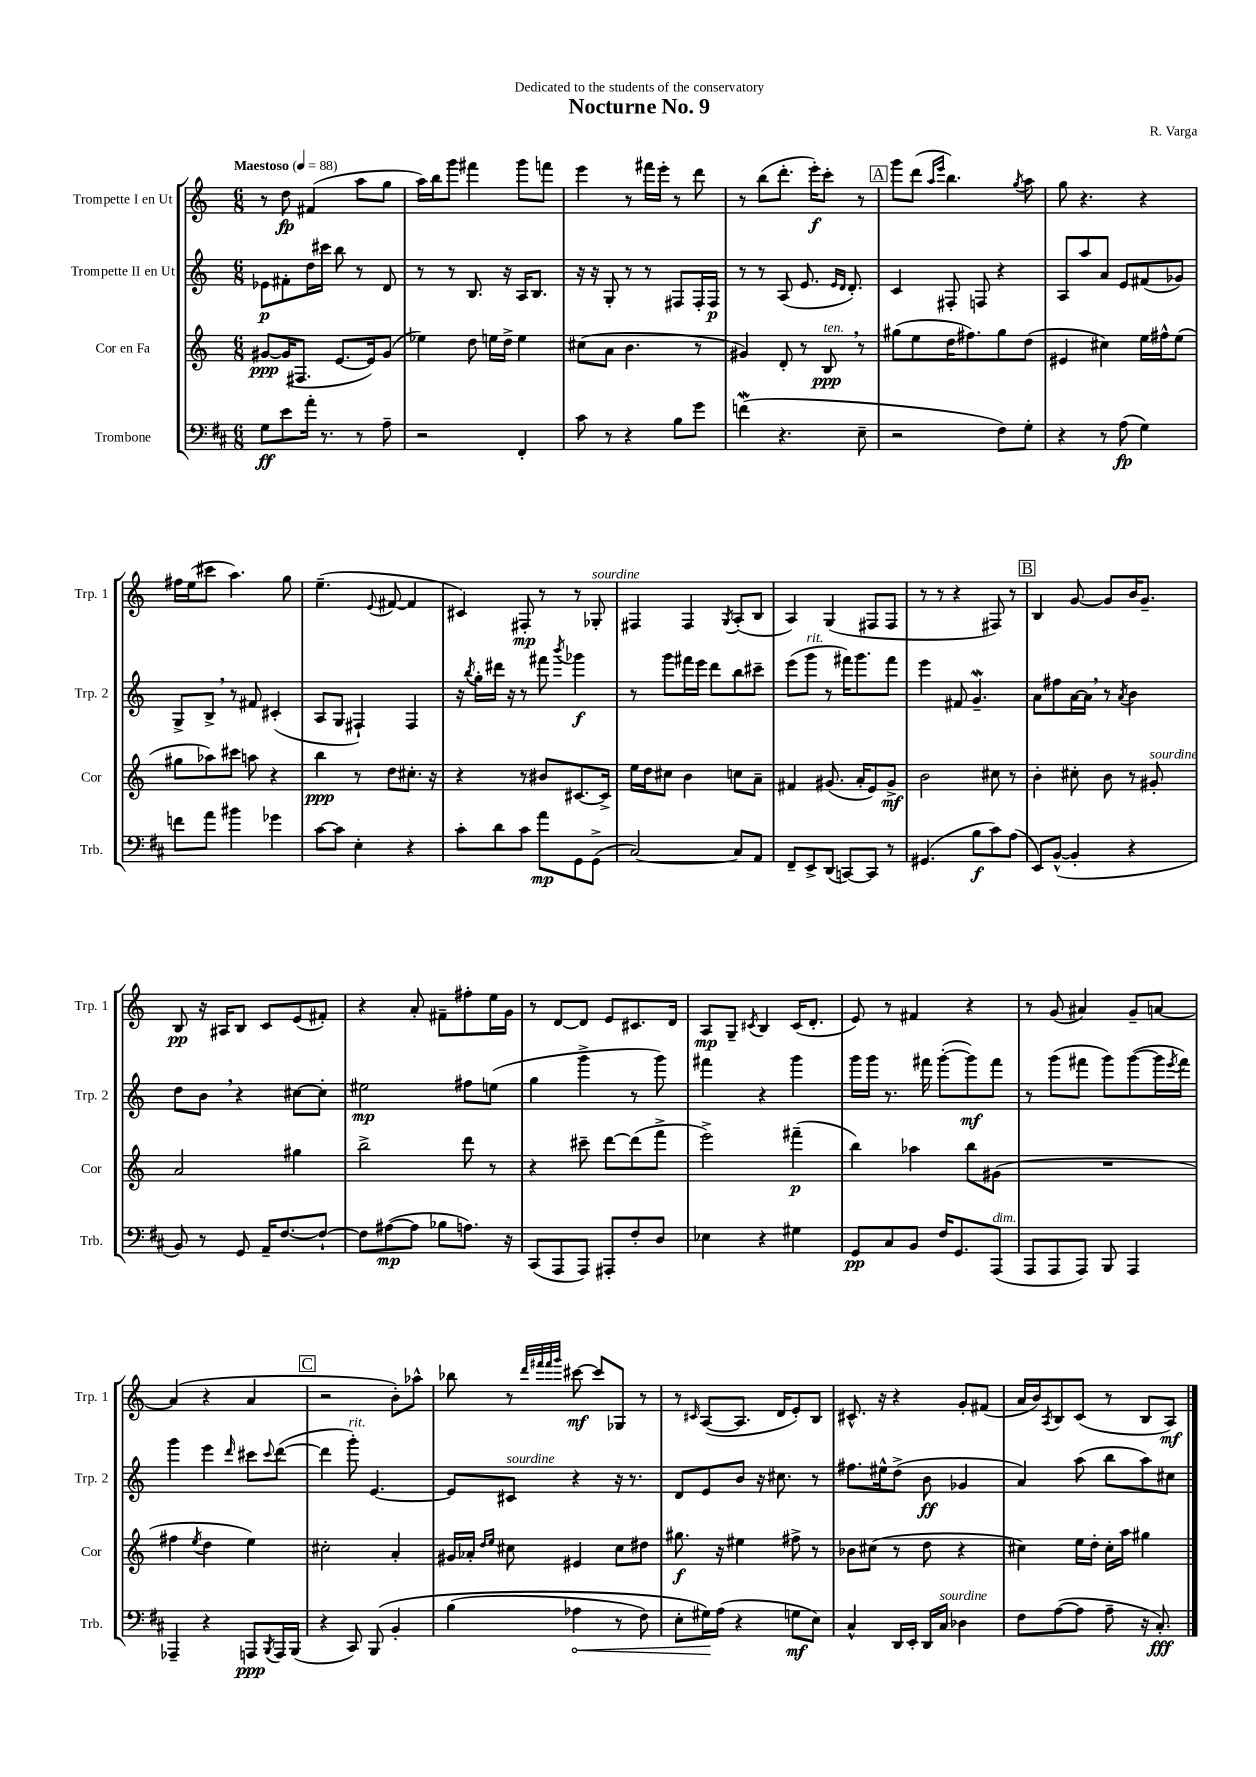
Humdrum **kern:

**kern	**dynam	**kern	**dynam	**kern	**dynam	**kern	**dynam
*part4	*part4	*part3	*part3	*part2	*part2	*part1	*part1
*staff4	*staff4	*staff3	*staff3	*staff2	*staff2	*staff1	*staff1
*I"Trombone	*	*I"Cor en Fa	*	*I"Trompette II en Ut	*	*I"Trompette I en Ut	*
*I'Trb.	*	*I'Cor	*	*I'Trp. 2	*	*I'Trp. 1	*
*clefF4	*	*clefG2	*	*clefG2	*	*clefG2	*
*k[f#c#]	*	*k[]	*	*k[]	*	*k[]	*
*M6/8	*	*M6/8	*	*M6/8	*	*M6/8	*
*MM88	*	*MM88	*	*MM88	*	*MM88	*
=1	=1	=1	=1	=1	=1	=1	=1
!	!	!	!	!	!	!LO:TX:a:B:t=Maestoso	!
8G\L	ff	[8g#X/L	ppp	8e-X\L	p	8r	.
8e\	.	(16g#/K]	.	8f#X'\	.	8dd\	fp
.	.	8.F#X/J	.	.	.	.	.
16a'\Jk	.	.	.	16dd\L	.	(4f#X/	.
8.r	.	.	.	16ccc#X\JJ	.	.	.
.	.	[8.e/L	.	8bb\	.	.	.
8r	.	.	.	8r	.	8aa\L	.
.	.	16e/k])	.	.	.	.	.
8A~\	.	(8g#/J	.	8d/	.	8gg\J	.
=2	=2	=2	=2	=2	=2	=2	=2
2r	.	4ee-X\)	.	8r	.	16aa\LL)	.
.	.	.	.	.	.	16bb\J	.
.	.	.	.	8r	.	8ggg\J	.
.	.	8dd\	.	8.B/	.	4fff#X\	.
.	.	16een\LL	.	.	.	.	.
.	.	16dd^\JJ	.	16r	.	.	.
4FF#'/	.	4ee\	.	16A/KL	.	8ggg\L	.
.	.	.	.	8.B/J	.	.	.
.	.	.	.	.	.	8fffn\J	.
=3	=3	=3	=3	=3	=3	=3	=3
8c#\	.	(8cc#X\L	.	16r	.	4eee\	.
.	.	.	.	16r	.	.	.
8r	.	8a\J	.	8G'/	.	.	.
4r	.	4.b\	.	8r	.	8r	.
.	.	.	.	8r	.	16fff#X\LL	.
.	.	.	.	.	.	16eee'\JJ	.
8B\L	.	.	.	8F#X/L	.	8r	.
8g\J	.	8r	.	16F#'/L	.	8ddd\	.
.	.	.	.	16F#/JJ	p	.	.
=4	=4	=4	=4	=4	=4	=4	=4
(4fnw\	.	4g#X/)	.	8r	.	8r	.
.	.	.	.	8r	.	(8bb\L	.
4.r	.	8d'/	.	(8A/	.	8.ddd'\J	.
.	.	8r	.	8.e/	.	.	.
.	.	.	.	.	.	16eee'\KL)	f
!	!	!LO:TX:a:i:t=ten.	!	!	!	!	!
.	.	8B,/	ppp	.	.	8ccc'\J	.
.	.	.	.	16qqe/LL	.	.	.
.	.	.	.	16qqd/JJ	.	.	.
.	.	.	.	8.d'/)	.	.	.
8E~\	.	8r	.	.	.	8r	.
!!LO:REH:place=s1:t=A
=5	=5	=5	=5	=5	=5	=5	=5
2r	.	(8gg#X\L	.	4c/	.	8ggg\L	.
.	.	8ee\	.	.	.	(8ddd\J	.
.	.	.	.	.	.	16qqaa/LL	.
.	.	.	.	.	.	16qqeee/JJ	.
.	.	16dd\K	.	8F#X'/	.	4.bb\)	.
.	.	8.ff#X\)	.	.	.	.	.
.	.	.	.	8Fn/	.	.	.
8F#\L)	.	8gg#\	.	4r	.	.	.
.	.	.	.	.	.	8qgg/	.
8G'\J	.	(8dd\J	.	.	.	8aa\	.
=6	=6	=6	=6	=6	=6	=6	=6
4r	.	4e#X/	.	8A/L	.	8gg\	.
.	.	.	.	8aa/	.	4.r	.
8r	.	4cc#X\)	.	8a/J	.	.	.
(8A\	fp	.	.	8e/L	.	.	.
4G\)	.	16ee\LL	.	(8f#X/	.	4r	.
.	.	16ff#X^^\J	.	.	.	.	.
.	.	(8ee\J	.	8g-X/J)	.	.	.
!!LO:LB:g=z
=7	=7	=7	=7	=7	=7	=7	=7
8fn\L	.	8gg#X\L	.	8G^/L	.	16ff#X\LL	.
.	.	.	.	.	.	(16ee\J	.
8a\J	.	8aa-X\)	.	8B^,/J	.	8ccc#X\J	.
4b#X\	.	8ccc#X\J	.	8r	.	4.aa\)	.
.	.	8aan\	.	8f#X/	.	.	.
4g-X\	.	4r	.	(4c#X'/	.	.	.
.	.	.	.	.	.	8gg\	.
=8	=8	=8	=8	=8	=8	=8	=8
[8c#\L	.	4bb\	ppp	8A/L	.	(4.ee~\	.
8c#\J]	.	.	.	8G/J	.	.	.
4E'\	.	8r	.	4F#X`/)	.	.	.
.	.	.	.	.	.	8qqe/	.
.	.	8dd\L	.	.	.	[8f#X/	.
4r	.	8.cc#X'\J	.	4F#/	.	4f#/]	.
.	.	16r	.	.	.	.	.
=9	=9	=9	=9	=9	=9	=9	=9
8c#'\L	.	4r	.	16r	.	4c#X/)	.
.	.	.	.	8qbb/	.	.	.
.	.	.	.	16gg'\LL	.	.	.
8d\	.	.	.	16ddd#X\JJ	.	.	.
.	.	.	.	16r	.	.	.
8c#\J	.	8r	.	8r	.	8F#X'/	mp
8a\L	mp	8b#X/L	.	8fff#X\	.	8r	.
.	.	.	.	8qbbb/	.	.	.
8GG\	.	[8.c#X/	.	4ggg-X\	f	8r	.
!	!	!	!	!	!	!LO:TX:a:i:t=sourdine	!
(8GG^\J	.	.	.	.	.	8G-X'/	.
.	.	16c#^/Jk]	.	.	.	.	.
=10	=10	=10	=10	=10	=10	=10	=10
[2C#/)	.	16ee\LL	.	8r	.	4F#X/	.
.	.	16dd\J	.	.	.	.	.
.	.	8cc#X\J	.	8ggg\L	.	.	.
.	.	4b\	.	16fff#X\L	.	4F#/	.
.	.	.	.	16eee\JJ	.	.	.
.	.	.	.	8ddd\L	.	.	.
.	.	.	.	.	.	8qG/	.
8C#/L]	.	8ccn\L	.	8bb\	.	(8A'/L	.
8AA/J	.	8a~\J	.	8ccc#X~\J	.	8B/J	.
=11	=11	=11	=11	=11	=11	=11	=11
8FF#~/L	.	4f#X/	.	(8eee\L	.	4A/)	.
!	!	!	!	!LO:TX:a:i:t=rit.	!	!	!
8EE^/	.	.	.	8ggg\J	.	.	.
(8DD/J	.	(8.g#X/	.	8r	.	(4G/	.
[8CCn/L)	.	.	.	16fff#X\KL)	.	.	.
.	.	16a'/KL	.	8.ggg\	.	.	.
8CC/J]	.	8e/)	.	.	.	8F#X/L	.
8r	.	8g#^/J	mf	8fff#\J	.	8F#/J	.
=12	=12	=12	=12	=12	=12	=12	=12
(4.GG#X/	.	2b\	.	4eee\	.	8r	.
.	.	.	.	.	.	8r	.
.	.	.	.	8f#X/	.	4r	.
8B\L	f	.	.	4.gW~/	.	.	.
8c#\)	.	8cc#X\	.	.	.	8F#X/)	.
(8A\J	.	8r	.	.	.	8r	.
!!LO:REH:place=s1:t=B
=13	=13	=13	=13	=13	=13	=13	=13
8EE/L)	.	4b'\	.	8a\L	.	4B/	.
([8BB^^/J	.	.	.	8ff#X\	.	.	.
4BB'/]	.	8cc#X'\	.	[16a\L	.	[8g/	.
.	.	.	.	16a,\JJ]	.	.	.
.	.	8b\	.	8r	.	8g/L]	.
.	.	.	.	8qa/	.	.	.
4r	.	8r	.	4b\	.	16b/K	.
.	.	.	.	.	.	8.g~/J	.
!	!	!LO:TX:a:i:t=sourdine	!	!	!	!	!
.	.	8g#X'/	.	.	.	.	.
!!LO:LB:g=z
=14	=14	=14	=14	=14	=14	=14	=14
8BB/)	.	2a/	.	8dd\L	.	8B/	pp
8r	.	.	.	8b,\J	.	16r	.
.	.	.	.	.	.	16A#X/KL	.
8GG/	.	.	.	4r	.	8B/J	.
16AA~/KL	.	.	.	.	.	8c/L	.
[8.F#/	.	.	.	.	.	.	.
.	.	4gg#X\	.	[8cc#X\L	.	(8e/	.
8F#`/J_	.	.	.	8cc#'\J]	.	8f#X'/J)	.
=15	=15	=15	=15	=15	=15	=15	=15
8F#\L]	.	2bb^\	.	2ee#X\	mp	4r	.
([8A#X\	mp	.	.	.	.	.	.
8A#\J]	.	.	.	.	.	8a'/	.
8B-X\L	.	.	.	.	.	8f#X~\L	.
8.An\J)	.	8ddd\	.	8ff#X\L	.	8ff#X'\	.
.	.	8r	.	(8een\J	.	16ee\L	.
16r	.	.	.	.	.	16g\JJ	.
=16	=16	=16	=16	=16	=16	=16	=16
(8CC#/L	.	4r	.	4gg\	.	8r	.
8AAA/	.	.	.	.	.	[8d/L	.
8AAA/J)	.	8ccc#X~\	.	4ggg^\	.	8d/J]	.
8AAA#X'/L	.	[8ddd\L	.	.	.	8e/L	.
8F#'/	.	(8ddd\]	.	8r	.	8.c#X/	.
8D/J	.	8fff^\J	.	8ggg\)	.	.	.
.	.	.	.	.	.	16d/Jk	.
=17	=17	=17	=17	=17	=17	=17	=17
4E-X\	.	2eee^\)	.	4fff#X\	.	8A/L	mp
.	.	.	.	.	.	8G~/J	.
.	.	.	.	.	.	8qc#X/	.
4r	.	.	.	4r	.	4B/	.
4G#X\	.	(4fff#X~\	p	4ggg\	.	(16c#/KL	.
.	.	.	.	.	.	8.d'/J	.
=18	=18	=18	=18	=18	=18	=18	=18
8GG/L	pp	4bb\)	.	16ggg\LL	.	8e/)	.
.	.	.	.	16ggg\JJ	.	.	.
8C#/	.	.	.	8.r	.	8r	.
8BB/J	.	4aa-X\	.	.	.	4f#X/	.
.	.	.	.	16fff#X\	.	.	.
16F#/KL	.	.	.	([8ggg'\L	.	.	.
8.GG/	.	.	.	.	.	.	.
.	.	8bb\L	.	8ggg\])	mf	4r	.
!LO:TX:a:i:t=dim.	!	!	!	!	!	!	!
(8AAA/J	.	(8g#X\J	.	8fff#\J	.	.	.
=19	=19	=19	=19	=19	=19	=19	=19
8AAA/L	.	2.r	.	8r	.	8r	.
8AAA/	.	.	.	(8ggg\L	.	(8g/	.
8AAA/J)	.	.	.	8fff#X\J	.	4a#X/)	.
8BBB/	.	.	.	8ggg\L)	.	.	.
4AAA/	.	.	.	([8ggg\	.	8g~/L	.
.	.	.	.	16ggg\L]	.	[8an/J	.
.	.	.	.	8qeee/	.	.	.
.	.	.	.	16fff#\JJ)	.	.	.
!!LO:LB:g=z
=20	=20	=20	=20	=20	=20	=20	=20
4AAA-X~/	.	4ff#X\	.	4ggg\	.	(4a/]	.
.	.	8qee/	.	.	.	.	.
4r	.	4dd\	.	4eee\	.	4r	.
.	.	.	.	16qqddd/	.	.	.
8AAAn/L	ppp	4ee\)	.	8ccc#X\L	.	4a/	.
8qBBB/	.	.	.	8qqccc#/	.	.	.
16AAA/L	.	.	.	([8ddd\J	.	.	.
(16BBB/JJ	.	.	.	.	.	.	.
!!LO:REH:place=s1:t=C
=21	=21	=21	=21	=21	=21	=21	=21
4r	.	2cc#X'\	.	4ddd\]	.	2r	.
!	!	!	!	!LO:TX:a:i:t=rit.	!	!	!
8CC#/)	.	.	.	8ggg'\)	.	.	.
(8BBB/	.	.	.	[4.e/	.	.	.
4BB'/	.	4a'/	.	.	.	8b'\L)	.
.	.	.	.	.	.	8aa-X^^\J	.
=22	=22	=22	=22	=22	=22	=22	=22
(4B\	.	16g#X/LL	.	8e/L]	.	8bb-X\	.
.	.	16a-X'/JJ	.	.	.	.	.
.	.	16qqdd/LL	.	.	.	.	.
.	.	16qqee/JJ	.	.	.	.	.
!	!	!	!	!LO:TX:a:i:t=sourdine	!	!	!
.	.	8cc#X\	.	8c#X/J	.	8r	.
.	.	.	.	.	.	32qqddd/LLL	.
.	.	.	.	.	.	32qqfff#X/	.
.	.	.	.	.	.	32qqfff#/	.
.	.	.	.	.	.	32qqggg/JJJ	.
!	!LO:HP:b	!	!	!	!	!	!
4A-X\	<	4e#X/	.	4r	.	[8ccc#X\	mf
.	.	.	.	.	.	8ccc#/L]	.
8r	.	8cc#\L	.	16r	.	8G-X/J	.
.	.	.	.	8.r	.	.	.
8F#\)	.	8dd#X\J	.	.	.	8r	.
=23	=23	=23	=23	=23	=23	=23	=23
8E'\L	.	8.gg#X\	f	8d/L	.	8r	.
.	.	.	.	.	.	16qqc#X/	.
16G#X\L)	.	.	.	8e/	.	([8A/L	.
(16A\JJ	[	16r	.	.	.	.	.
4r	.	4ee#X\	.	8b/J	.	8.A/J]	.
.	.	.	.	16r	.	.	.
.	.	.	.	8.cc#X\	.	16d/KL	.
8Gn\L	mf	8ff#X^\	.	.	.	8e'/)	.
8E\J)	.	8r	.	8r	.	8B/J	.
=24	=24	=24	=24	=24	=24	=24	=24
4C#^^/	.	8b-X\L	.	8.ff#X\L	.	8.c#X^^/	.
.	.	(8cc#X\J	.	.	.	.	.
.	.	.	.	16ee#X^^\k	.	16r	.
16DD/LL	.	8r	.	(8dd^\J	.	4r	.
16EE'/JJ	.	.	.	.	.	.	.
16DD/LL	.	8dd\	.	8b\	ff	.	.
!LO:TX:a:i:t=sourdine	!	!	!	!	!	!	!
16C#/JJ	.	.	.	.	.	.	.
4D-X\	.	4r	.	4g-X/	.	8g'/L	.
.	.	.	.	.	.	(8f#X/J	.
=25	=25	=25	=25	=25	=25	=25	=25
8F#\L	.	4cc#X\)	.	4a/)	.	16a/LL	.
.	.	.	.	.	.	16b/J)	.
.	.	.	.	.	.	8qA/	.
([8A\	.	.	.	.	.	8B/	.
8A\J]	.	16ee\LL	.	(8aa\	.	(8c/J	.
.	.	16dd'\JJ	.	.	.	.	.
8A~\	.	16cc#'\LL	.	8bb\L	.	8r	.
.	.	16aa\JJ	.	.	.	.	.
16r	.	4gg#X\	.	8aa\)	.	8B/L	.
8.C#'/)	fff	.	.	.	.	.	.
.	.	.	.	8cc#X\J	.	8A/J)	mf
==	==	==	==	==	==	==	==
*-	*-	*-	*-	*-	*-	*-	*-
